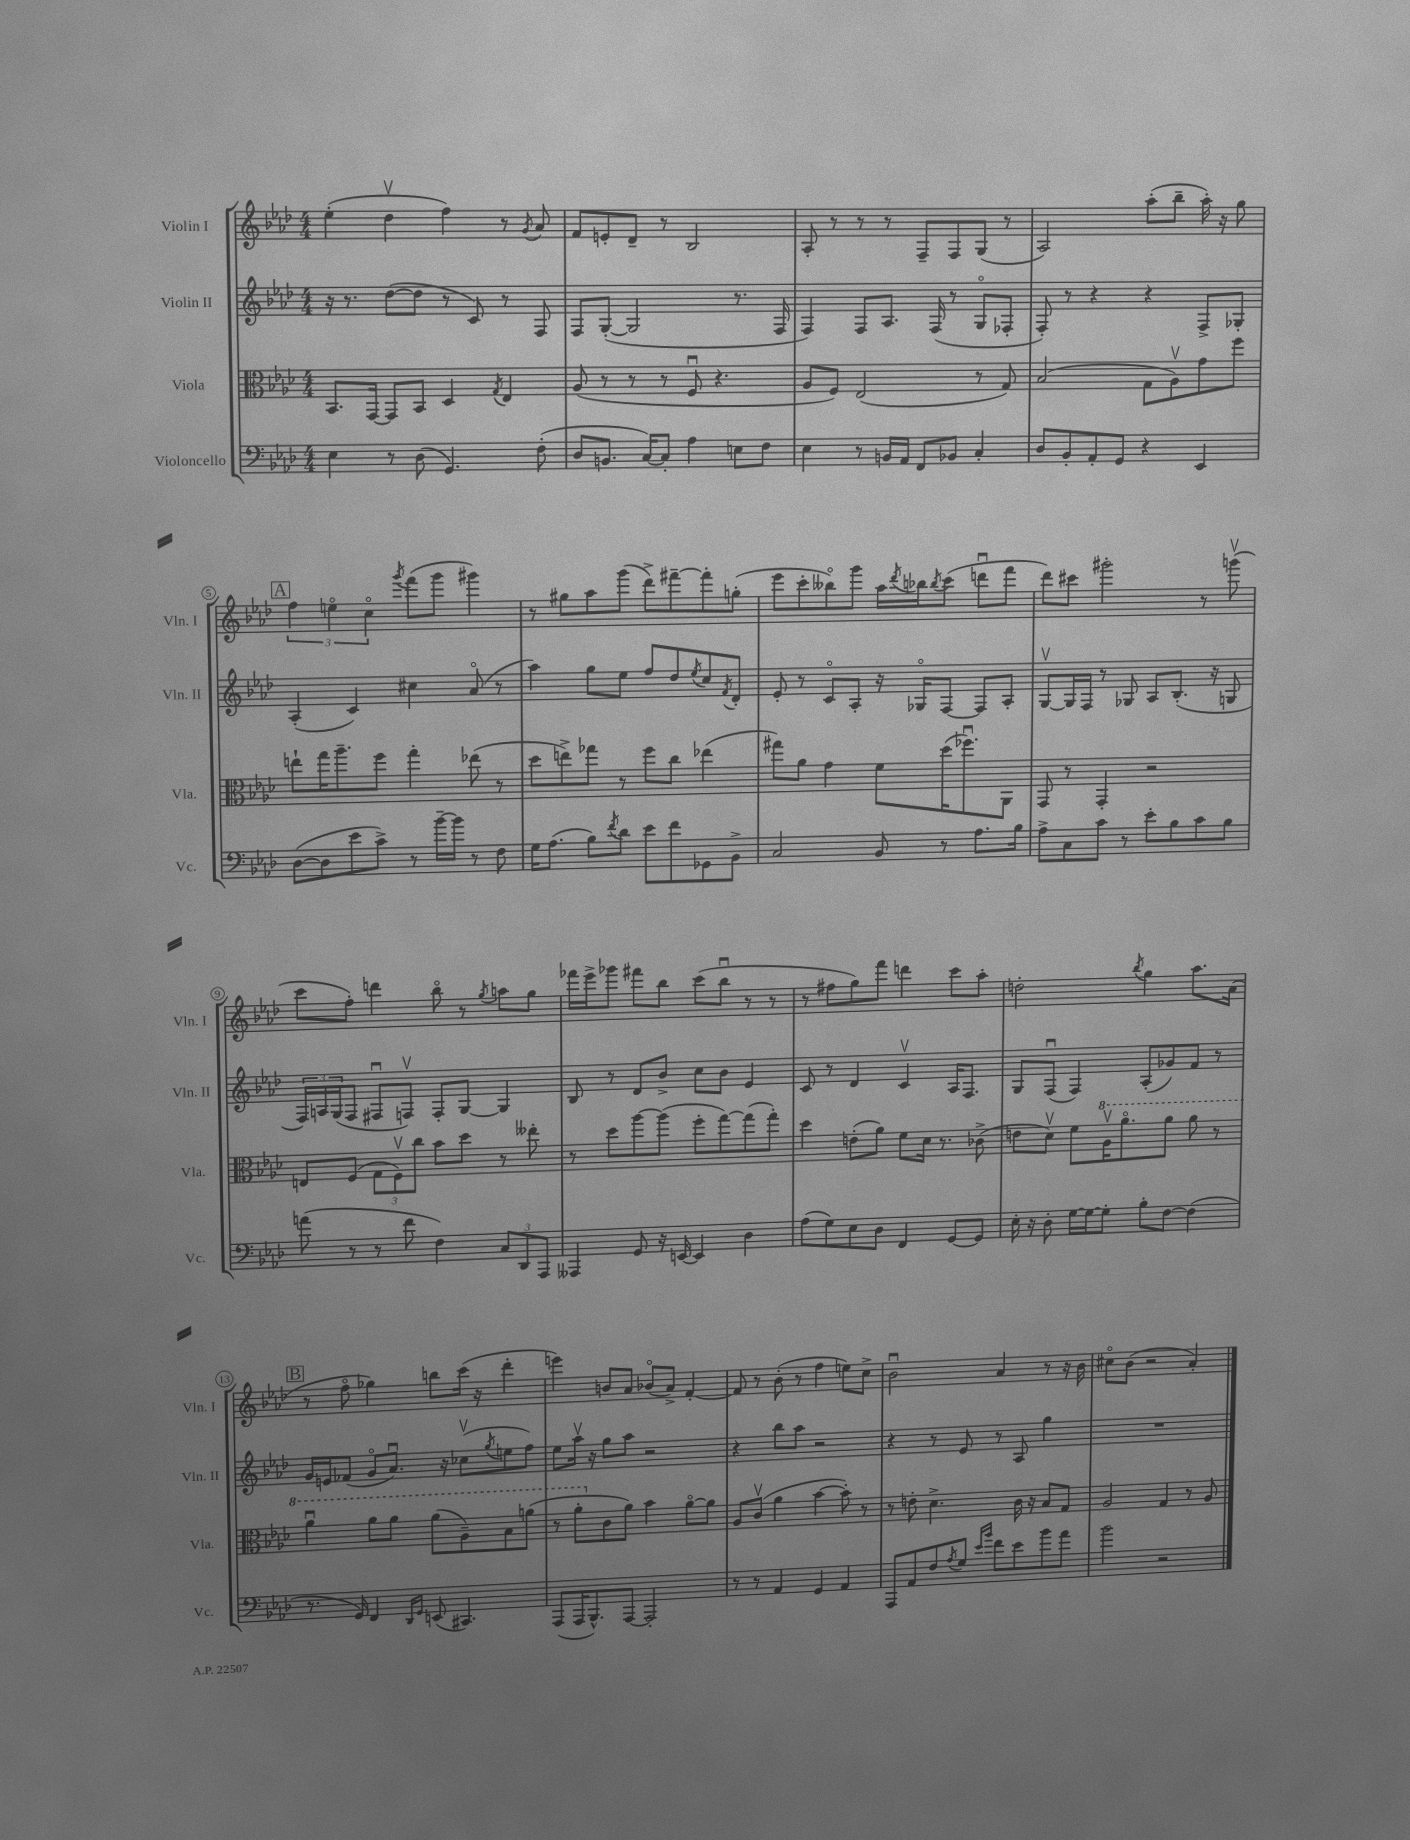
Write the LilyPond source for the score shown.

<<
\new StaffGroup <<
\new Staff = "s0" \with { instrumentName = "Violin I" shortInstrumentName = "Vln. I" } {
    \clef treble \key aes \major \numericTimeSignature \time 4/4
    ees''4-.( des''4\upbow f''4) r8 \acciaccatura { g'8 } aes'8 |
    f'8 e'8-. des'8-- r8 bes2 |
    aes8-. r8 r8 r8 f8-- f8 g8( r8 |
    aes2) aes''8-.( bes''8-- aes''16-.) r16 g''8 |
    \mark \markup { \box "A" } \tuplet 3/2 { f''4 e''4\flageolet c''4\flageolet } \acciaccatura { g'''8 } f'''8( g'''8 gis'''4) |
    r8 gis''8 aes''8 g'''8( des'''8->) fis'''8~-- fis'''8-. g''8-.( |
    ees'''8 c'''8-. beses''8\flageolet) g'''8 aes''16 \acciaccatura { des'''8 } bes''16 \acciaccatura { bes''8 } c'''8( d'''8\downbow f'''8 |
    des'''8) cis'''8 gis'''2-. r8 g'''8\upbow( |
    c'''8 f''8-.) d'''4 bes''8\flageolet r8 \acciaccatura { g''8 } a''8 g''8 |
    fes'''16 ees'''16-> ges'''8 fis'''8 bes''8 c'''8( bes''8\downbow r8 r8 |
    r8 fis''8 g''8) f'''8 d'''4 c'''8 aes''8-. |
    d''2-. \acciaccatura { bes''8 } g''4 aes''8. aes'16( |
    \mark \markup { \box "B" } r8 f''8\flageolet ges''4) b''8 c'''16( r16 des'''4-. |
    e'''4) b'8 aes'8 bes'8\flageolet( aes'8->) f'4~-. |
    f'8 r8 bes'8-.( r8 f''4 e''8) c''8-> |
    bes'2\downbow aes'4 r8 r16 bes'16 |
    cis''8\flageolet bes'8( r2 aes'4-.) \bar "|." |
}
\new Staff = "s1" \with { instrumentName = "Violin II" shortInstrumentName = "Vln. II" } {
    \clef treble \key aes \major \numericTimeSignature \time 4/4
    r16 r8. des''8~( des''8 r8 c'8) r8 f8 |
    f8 g8~-.( g2 r8. f16 |
    f4) f8 aes8. f16( r8 g8\flageolet fes8-. |
    f8-.) r8 r4 r4 f8-> ges8-. |
    \mark \markup { \box "A" } aes4-.( c'4) cis''4 aes'8\flageolet( r8 |
    aes''4) g''8 ees''8 f''8 des''8 \acciaccatura { ees''8 } c''8 \acciaccatura { f'8 } des'8-. |
    ees'8-. r8 c'8\flageolet aes8-. r16 ges16\flageolet f8~ f8 aes8-. |
    g8~\upbow g16 f16 r8 ges8 aes8 bes8.-.( r16 g8 |
    \tuplet 3/2 { f16) a16 g16( } f8 fis8\downbow f8\upbow) f8-. g8~ g4 |
    bes8 r8 des'8 bes'8-> c''8 bes'8 ees'4 |
    c'8 r8 des'4 c'4\upbow aes16 f8. |
    g8 f8\downbow( f4) aes8-.( ges'8) f'8 r8 |
    \mark \markup { \box "B" } g'16 e'16 fes'8( g'8\flageolet aes'8.\downbow) r16 ces''8\upbow( \acciaccatura { g''8 } e''8 f''8) |
    ees''8 aes''16\upbow r16 g''8 aes''8 r2 |
    r4 bes''8 aes''8 r2 |
    r4 r8 ees'8 r8 aes8 g''4 |
    R1 \bar "|." |
}
\new Staff = "s2" \with { instrumentName = "Viola" shortInstrumentName = "Vla." } {
    \clef alto \key aes \major \numericTimeSignature \time 4/4
    bes,8. g,16~ g,8 bes,8 des4 \acciaccatura { g8 } ees4 |
    aes8( r8 r8 r8 f8\downbow r4. |
    aes8 f8) ees2( r8 g8) |
    bes2( g8 aes8\upbow) g'8 f''8 |
    \mark \markup { \box "A" } e''8-! g''16 aes''8.-- f''8 g''4-. ees''8( r8 |
    des''8 e''8->) ges''8 r8 f''8 c''8 ees''4( |
    gis''8) aes'8 g'4 f'8 des''16( fes''8.\downbow) aes,8 |
    g,8 r8 g,4-. r2 |
    e8 f8( \tuplet 3/2 { g8 f8\upbow) c''8 } bes'8 des''8 r8 eeses''8-. |
    r8 des''8 aes''8~ aes''8( f''8-. g''8~) g''8( g''8-.) |
    des''4 e'8-.( aes'8) f'8 des'16 r8. ces'8->( |
    e'8 des'8\upbow) f'8 \ottava #1 aes'16\upbow aes''8.\flageolet aes''8 aes''8 r8 |
    \mark \markup { \box "B" } aes''4\downbow aes''8 aes''8 aes''8( aes'8--) bes'8 a''8( |
    r8 aes''8-. \ottava #0 c'8 aes'8) bes'4 aes'8~\flageolet aes'8 |
    aes8 c'8\upbow( aes'4 bes'4~ bes'8-.) r8 |
    r8 e'8-. des'4.-> c'16 r16 bes8 g8 |
    aes2 g4 r8 aes8 \bar "|." |
}
\new Staff = "s3" \with { instrumentName = "Violoncello" shortInstrumentName = "Vc." } {
    \clef bass \key aes \major \numericTimeSignature \time 4/4
    ees4 r8 des8( g,4.) f8-.( |
    des8 b,8. c16~) c8-. aes4 e8 f8 |
    ees4 r8 b,16 aes,16 f,8 bes,8 c4-. |
    des8 bes,8-. aes,8-. g,8 r4 ees,4 |
    \mark \markup { \box "A" } des8~( des8 ees'8 c'8->) r8 bes'16~-- bes'16 r8 f8 |
    g16 aes8.( bes8) \acciaccatura { f'8 } des'8 ees'8 f'8 ges,8 bes,8-> |
    c2 bes,8 r8 aes8. bes16 |
    aes8-> c8 c'8 r8 ees'8-. bes8 c'8 bes8 |
    a'8( r8 r8 f'8 f4) \tuplet 3/2 { c8 des,8 aes,,8 } |
    aeses,,4 g,8 r16 e,16~ e,4 des4 |
    aes8( g8) ees8 des8 f,4 g,8~ g,8 |
    ees16-. r16 des8-. g16~ g16~ g8-. bes8-. f8~ f4( |
    \mark \markup { \box "B" } r8. g,16) f,4 \grace { des,16 g,16 } e,8( cis,4.) |
    aes,,8( aes,,16 bes,,8.-^) aes,,8~ aes,,2-. |
    r8 r8 aes,4 g,4 aes,4 |
    aes,,8 aes,8 f8 \acciaccatura { aes8 } g8 \grace { ees'16 bes'16 } f'8 ees'8 bes'8 aes'8 |
    bes'2 r2 \bar "|." |
}
>>
>>
\layout { \context { \Score \override BarNumber.stencil = #(make-stencil-circler 0.1 0.3 ly:text-interface::print) } }
